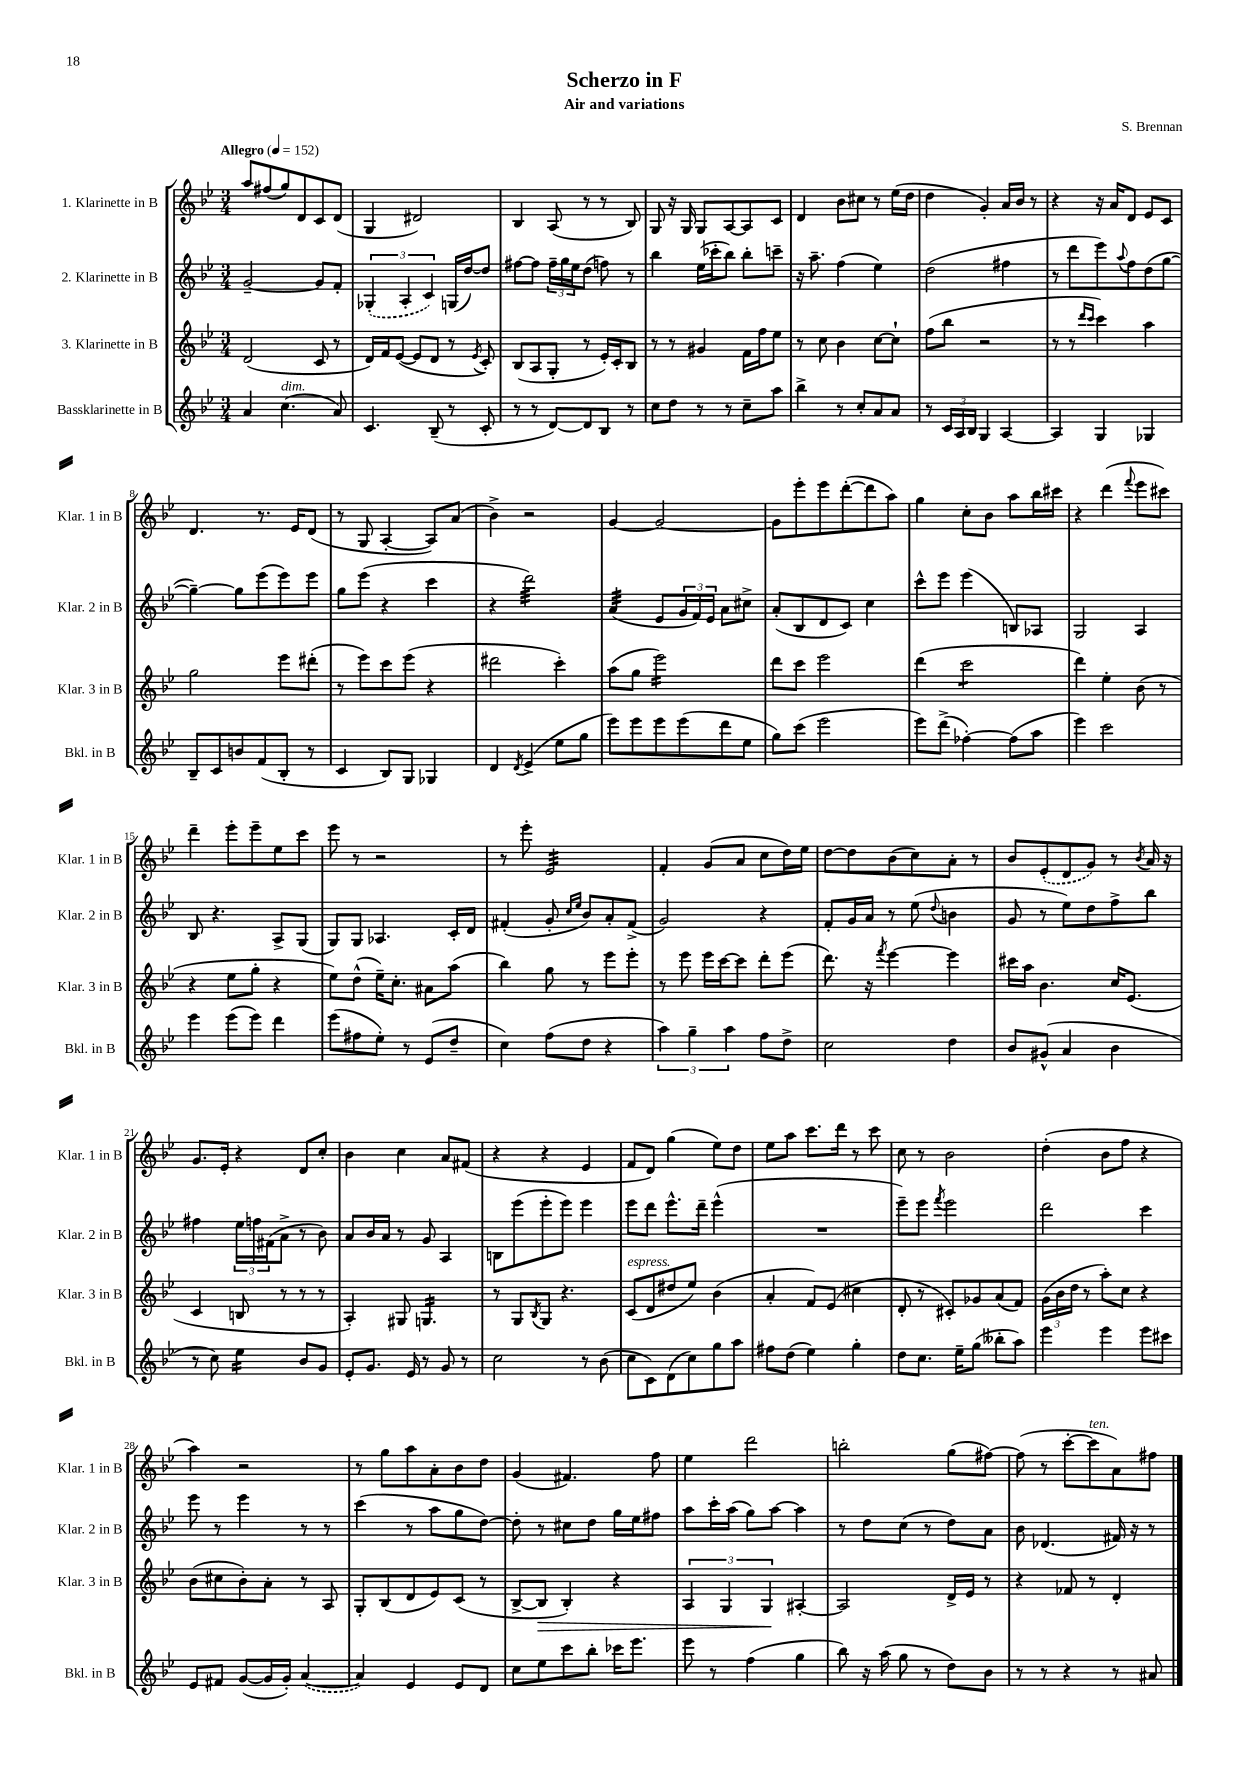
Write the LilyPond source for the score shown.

\header { title = "Scherzo in F" composer = "S. Brennan" subtitle = "Air and variations" }
<<
\new StaffGroup <<
\new Staff = "s0" \with { instrumentName = "1. Klarinette in B" shortInstrumentName = "Klar. 1 in B" } {
    \clef treble \key bes \major \numericTimeSignature \time 3/4 \tempo "Allegro" 4 = 152
    a''8 fis''8( g''8) d'8 c'8 d'8( |
    g4 dis'2) |
    bes4 a8( r8 r8 bes8) |
    g8 r16 g16 g8 a8~ a8 c'8 |
    d'4 bes'8 cis''8 r8 ees''16( d''16 |
    d''4 g'4-.) a'16 bes'16 r8 |
    r4 r16 a'16 d'8 ees'8 c'8 |
    d'4. r8. ees'16 d'8( |
    r8 g8 a4~-. a8) a'8( |
    bes'4->) r2 |
    g'4~ g'2~ |
    g'8 ees'''8-. ees'''8 d'''8~-.( d'''8 a''8) |
    g''4 c''8-. bes'8 a''8 bes''16 cis'''16 |
    r4 d'''4( \appoggiatura { f'''8 } ees'''8 cis'''8) |
    d'''4-- ees'''8-. ees'''8-- ees''8 c'''8 |
    ees'''8 r8 r2 |
    r8 ees'''8-. ees'2:32 |
    f'4-. g'8( a'8 c''8 d''16) ees''16 |
    d''8~ d''8 bes'8( c''8) a'8-. r8 |
    bes'8 \once \slurDashed ees'8-.( d'8 g'8) r8 \acciaccatura { bes'8 } a'16 r16 |
    g'8. ees'16-. r4 d'8 c''8-. |
    bes'4 c''4 a'8 fis'8( |
    r4 r4 ees'4 |
    f'8 d'8) g''4( ees''8) d''8 |
    ees''8 a''8 c'''8. d'''16 r8 c'''8 |
    c''8 r8 bes'2 |
    d''4-.( bes'8 f''8 r4 |
    a''4) r2 |
    r8 g''8 a''8 a'8-. bes'8 d''8 |
    g'4( fis'4.) f''8 |
    ees''4 d'''2 |
    b''2-. g''8( fis''8~) |
    fis''8( r8 c'''8~-. c'''8^\markup { \italic "ten." } a'8) fis''8 \bar "|." |
}
\new Staff = "s1" \with { instrumentName = "2. Klarinette in B" shortInstrumentName = "Klar. 2 in B" } {
    \clef treble \key bes \major \numericTimeSignature \time 3/4
    g'2~-- g'8 f'8-. |
    \tuplet 3/2 { \once \slurDashed ges4-.( a4-. c'4) } g16( d''16~) d''8 |
    fis''8~ fis''8 \tuplet 3/2 { fis''16-- g''16 ees''16 } d''8( f''8) r8 |
    bes''4 ees''16( ces'''16-. bes''8) bes''8-. c'''8-- |
    r16 a''8.-- f''4( ees''4) |
    d''2( fis''4 |
    r8 d'''8 ees'''8) \appoggiatura { a''8 } f''8 d''8( g''8~ |
    g''4~--) g''8 ees'''8( ees'''8) ees'''8 |
    g''8 ees'''8( r4 c'''4 |
    r4 d'''2:32) |
    a'4:32( ees'8 \tuplet 3/2 { g'16 f'16) ees'16 } a'8 cis''8-> |
    a'8-.( bes8 d'8 c'8) c''4 |
    c'''8-^ ees'''8 ees'''4( b8) aes8 |
    g2 a4 |
    bes8 r4. a8-> g8( |
    g8) g8 aes4. c'16-. d'16 |
    fis'4-.( g'8-. \grace { c''16 ees''16 } bes'8) a'8-. fis'8->( |
    g'2) r4 |
    f'8-. g'16 a'16 r8 ees''8( \appoggiatura { d''8 } b'4 |
    g'8 r8 ees''8) d''8 f''8-> bes''8 |
    fis''4 \tuplet 3/2 { ees''16 f''16 fis'16( } a'8-> r8 bes'8) |
    a'8 bes'16 a'16 r8 g'8 a4 |
    b8 ees'''8( ees'''8-. ees'''8) ees'''4 |
    ees'''8 d'''8 ees'''8.-^ d'''16-- ees'''4-^( |
    R2. |
    ees'''8--) ees'''8 \acciaccatura { f'''8 } ees'''2 |
    d'''2 c'''4 |
    ees'''8 r8 ees'''4 r8 r8 |
    c'''4( r8 a''8 g''8 d''8~) |
    d''8-. r8 cis''8 d''8 g''16 ees''16 fis''8 |
    a''8 c'''16-. a''16( g''8) a''8~ a''4 |
    r8 d''8 c''8( r8 d''8) a'8 |
    bes'8 des'4.( fis'16) r16 r8 \bar "|." |
}
\new Staff = "s2" \with { instrumentName = "3. Klarinette in B" shortInstrumentName = "Klar. 3 in B" } {
    \clef treble \key bes \major \numericTimeSignature \time 3/4
    d'2( c'8 r8 |
    d'16) f'16 ees'8~( ees'8 d'8 r8 \acciaccatura { ees'8 } c'8-.) |
    bes8( a8 g8-. r8 ees'16-.) c'16-. bes8 |
    r8 r8 gis'4 f'16 f''16 ees''8 |
    r8 c''8 bes'4 c''8~ c''8-! |
    f''8( bes''8 r2 |
    r8 r8 \grace { d'''16 c'''16 } c'''4) a''4 |
    g''2 ees'''8 dis'''8-.( |
    r8 ees'''8) c'''8 ees'''8( r4 |
    dis'''2 c'''4-.) |
    a''8( g''8 ees'''2:16) |
    d'''8 c'''8 ees'''2 |
    d'''4( c'''2:8 |
    d'''4) ees''4-. bes'8( r8 |
    r4 ees''8 g''8-. r4 |
    ees''8) d''8-^( ees''16--) c''8.-. ais'8 a''8( |
    bes''4) g''8 r8 ees'''8 ees'''8-. |
    r8 ees'''8 ees'''16 c'''16~ c'''8 d'''8-. ees'''8( |
    d'''8.) r16 \acciaccatura { f'''8 } ees'''4~ ees'''4 |
    cis'''16 a''16 bes'4. c''16 ees'8.( |
    c'4 b8 r8 r8 r8 |
    a4-.) gis8 g4.:16 |
    r8 g8 \acciaccatura { bes8 } g8 r4. |
    c'8^\markup { \italic "espress." }( d'8 dis''8 ees''8) bes'4( |
    a'4-. f'8) ees'8( cis''4 |
    d'8-. r8 cis'8-.) ges'8 a'8( f'8) |
    \tuplet 3/2 { g'16( bes'16 d''16 } r8 a''8-.) c''8 r4 |
    bes'8( cis''8 bes'8-.) a'8-. r8 a8 |
    g8-. bes8( d'8 ees'8) c'8( r8 |
    bes8~-> bes8\> bes4-.) r4 |
    \tuplet 3/2 { a4 g4 g4\! } ais4~-. |
    ais2 d'16-> ees'16 r8 |
    r4 fes'8 r8 d'4-. \bar "|." |
}
\new Staff = "s3" \with { instrumentName = "Bassklarinette in B" shortInstrumentName = "Bkl. in B" } {
    \clef treble \key bes \major \numericTimeSignature \time 3/4
    a'4 c''4.^\markup { \italic "dim." }( a'8) |
    c'4. bes8--( r8 c'8-. |
    r8 r8 d'8~) d'8 bes8 r8 |
    c''8 d''8 r8 r8 c''8-- a''8 |
    bes''4-> r8 c''8-. a'8 a'8 |
    r8 \tuplet 3/2 { c'16 a16 bes16 } g4 a4~ |
    a4 g4 ges4 |
    bes8-- c'8 b'8 f'8( bes8-. r8 |
    c'4 bes8) g8 ges4 |
    d'4 \acciaccatura { d'8 } ees'4->( ees''8 g''8 |
    ees'''8) ees'''8 ees'''8 ees'''8( d'''8 ees''8 |
    g''8) c'''8( ees'''2 |
    ees'''8) d'''8->( fes''4~-.) fes''8( a''8 |
    ees'''4) c'''2 |
    ees'''4 ees'''8( ees'''8) d'''4 |
    ees'''8( fis''8 ees''8-.) r8 ees'8( d''8-- |
    c''4) f''8( d''8 r4 |
    \tuplet 3/2 { a''4) g''4-- a''4 } f''8 d''8-> |
    c''2 d''4 |
    bes'8 gis'8-^( a'4 bes'4 |
    r8 c''8) ees''4:16 bes'8 g'8 |
    ees'8-. g'8. ees'16 r8 g'8 r8 |
    c''2 r8 bes'8( |
    c''8 c'8) d'8( c''8) g''8 a''8 |
    fis''8 d''8( ees''4) g''4-. |
    d''8 c''8. ees''16-- g''8( beses''8-. a''8) |
    ees'''4 ees'''4 ees'''8 cis'''8 |
    ees'8 fis'8 g'8~( g'16 g'16-.) \once \slurDashed a'4~( |
    a'4) ees'4 ees'8 d'8 |
    c''8 ees''8 c'''8 bes''8-. ces'''16 ees'''8. |
    ees'''8 r8 f''4( g''4 |
    bes''8) r16 a''16( g''8 r8 d''8) bes'8 |
    r8 r8 r4 r8 ais'8 \bar "|." |
}
>>
>>
